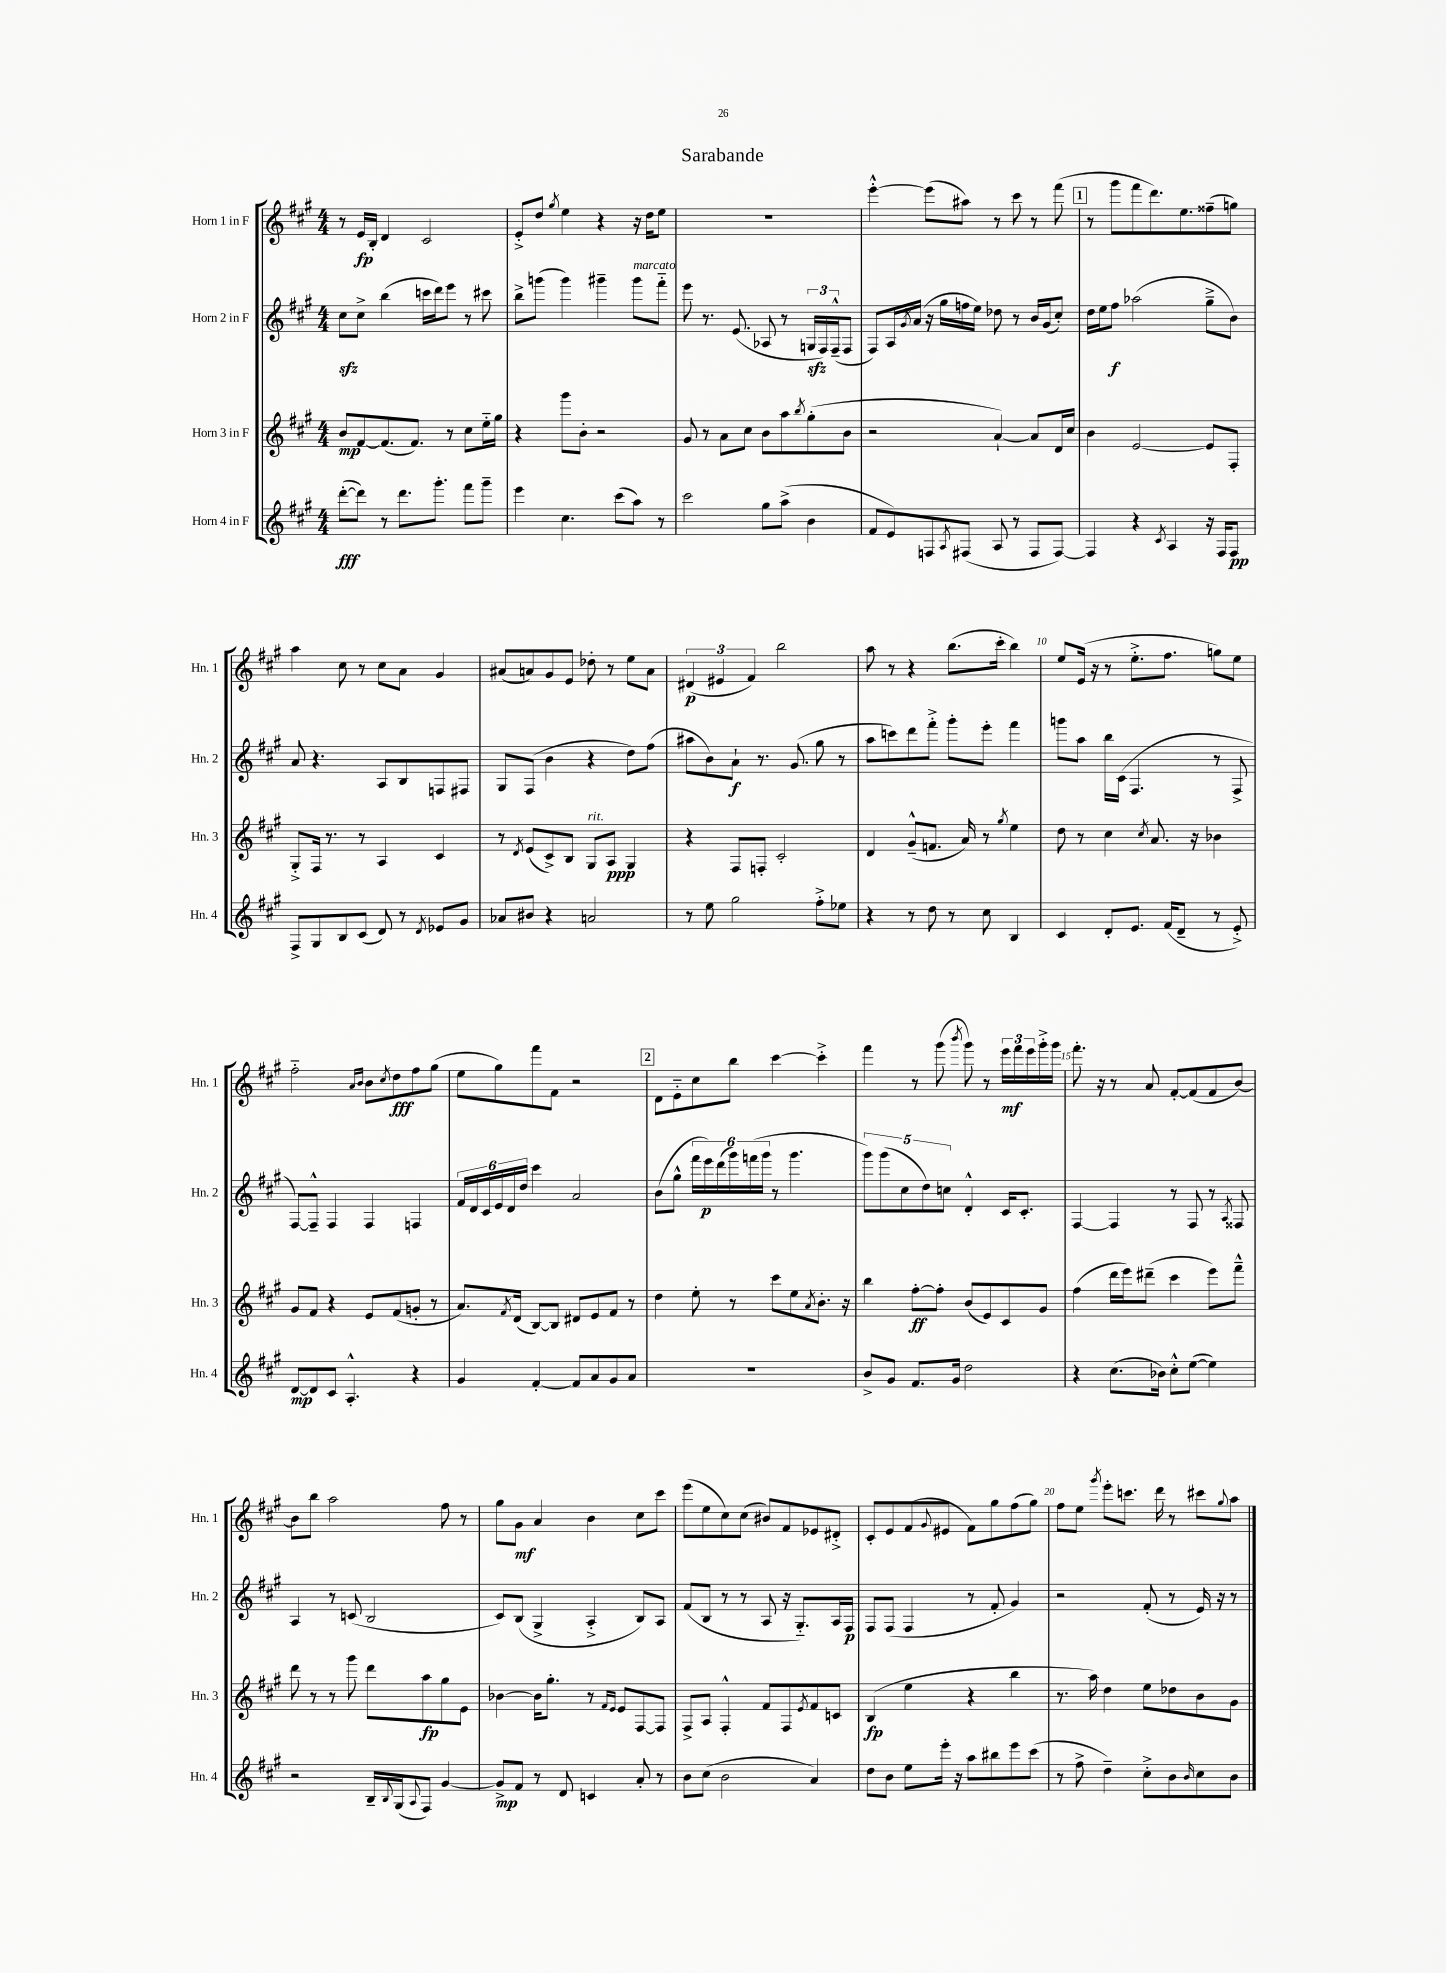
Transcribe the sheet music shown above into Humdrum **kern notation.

**kern	**dynam	**kern	**dynam	**kern	**dynam	**kern	**dynam
*part4	*part4	*part3	*part3	*part2	*part2	*part1	*part1
*staff4	*staff4	*staff3	*staff3	*staff2	*staff2	*staff1	*staff1
*I"Horn 4 in F	*	*I"Horn 3 in F	*	*I"Horn 2 in F	*	*I"Horn 1 in F	*
*I'Hn. 4	*	*I'Hn. 3	*	*I'Hn. 2	*	*I'Hn. 1	*
*clefG2	*	*clefG2	*	*clefG2	*	*clefG2	*
*k[f#c#g#]	*	*k[f#c#g#]	*	*k[f#c#g#]	*	*k[f#c#g#]	*
*M4/4	*	*M4/4	*	*M4/4	*	*M4/4	*
=1	=1	=1	=1	=1	=1	=1	=1
([8ddd'\L	fff	8b/L	mp	8cc#zz\L	.	8r	.
8ddd\J])	.	[8f#/	.	8cc#^\J	.	16e/LL	fp
.	.	.	.	.	.	16B'/JJ	.
8r	.	(8.f#/]	.	(4bb\	.	4d/	.
8.ddd\L	.	.	.	.	.	.	.
.	.	8.f#/J)	.	.	.	.	.
.	.	.	.	16cccn\LL	.	2c#/	.
8.ggg#'\J	.	.	.	16ddd\J)	.	.	.
.	.	8r	.	8eee\J	.	.	.
8fff#\L	.	8cc#\L	.	8r	.	.	.
8ggg#~\J	.	16ee\L	.	8ccc#X\	.	.	.
.	.	16gg#\JJ	.	.	.	.	.
=2	=2	=2	=2	=2	=2	=2	=2
4eee\	.	4r	.	8bb^\L	.	8e'^/L	.
.	.	.	.	(8gggn\J	.	8dd/J	.
.	.	.	.	.	.	8qgg#/	.
4.cc#\	.	8ggg#\L	.	4ggg\)	.	4ee\	.
.	.	8b'\J	.	.	.	.	.
.	.	2r	.	4ggg#X~\	.	4r	.
(8ccc#\L	.	.	.	.	.	.	.
!	!	!	!	!LO:TX:a:i:t=marcato	!	!	!
8aa\J)	.	.	.	8ggg#\L	.	16r	.
.	.	.	.	.	.	16dd\KL	.
8r	.	.	.	8fff#\J	.	8ee\J	.
=3	=3	=3	=3	=3	=3	=3	=3
2ccc#\	.	8g#/	.	8eee\	.	1r	.
.	.	8r	.	8.r	.	.	.
.	.	8a\L	.	.	.	.	.
.	.	.	.	(8.e/	.	.	.
.	.	8cc#\J	.	.	.	.	.
8gg#\L	.	8b\L	.	8A-X/	.	.	.
(8aa^\J	.	8aa\	.	8r	.	.	.
.	.	8qbb/	.	.	.	.	.
4b\	.	(8gg#'\	.	24Gnzz/LL	.	.	.
.	.	.	.	24F#/)	.	.	.
.	.	.	.	(24F#~^^/J	.	.	.
.	.	8b\J	.	8F#/J	.	.	.
=4	=4	=4	=4	=4	=4	=4	=4
8f#/L	.	2r	.	8F#/L)	.	[4eee'^^\	.
8e/)	.	.	.	16A/L	.	.	.
.	.	.	.	8qg#/	.	.	.
.	.	.	.	(16a/JJ	.	.	.
8Fn/	.	.	.	16r	.	(8eee\L]	.
.	.	.	.	16gg#\LL	.	.	.
8qA/	.	.	.	.	.	.	.
(8F#X/J	.	.	.	16ffn\	.	8aa#X\J)	.
.	.	.	.	16ee\JJ)	.	.	.
8A/	.	[4a`/)	.	8dd-X\	.	8r	.
8r	.	.	.	8r	.	8ccc#\	.
8F#/L	.	8a/L]	.	16b/LL	.	8r	.
.	.	.	.	(16g#/J	.	.	.
[8F#/J)	.	16d/L	.	8cc#'/J)	.	(8fff#\	.
.	.	16cc#/JJ	.	.	.	.	.
!!LO:REH:place=s1:t=1
=5	=5	=5	=5	=5	=5	=5	=5
4F#/]	.	4b\	.	16dd\LL	.	8r	.
.	.	.	.	16ee\J	.	.	.
.	.	.	.	8ff#\J	f	8ggg#\L	.
4r	.	[2e/	.	(2aa-X\	.	8fff#\	.
.	.	.	.	.	.	8.ddd\)	.
8qc#/	.	.	.	.	.	.	.
4A/	.	.	.	.	.	.	.
.	.	.	.	.	.	8.ee\	.
16r	.	8e/L]	.	8gg#~^\L	.	(8ff##X~\	.
16F#/KL	.	.	.	.	.	.	.
8F#/J	pp	8F#'/J	.	8b\J)	.	8ggn\J)	.
!!LO:LB:g=z
=6	=6	=6	=6	=6	=6	=6	=6
8F#^/L	.	8G#'^/L	.	8a/	.	4aa\	.
8G#/	.	16F#/Jk	.	4.r	.	.	.
.	.	8.r	.	.	.	.	.
8B/	.	.	.	.	.	8cc#\	.
(8c#/J	.	8r	.	.	.	8r	.
8d/)	.	4A/	.	8A/L	.	8cc#\L	.
8r	.	.	.	8B/	.	8a\J	.
8qd/	.	.	.	.	.	.	.
8e-X/L	.	4c#/	.	8Fn/	.	4g#/	.
8g#/J	.	.	.	8F#X/J	.	.	.
=7	=7	=7	=7	=7	=7	=7	=7
8a-X/L	.	8r	.	8G#/L	.	(8a#X/L	.
.	.	8qd/	.	.	.	.	.
8b#X/J	.	(8e/L	.	(8F#/J	.	8an/)	.
4r	.	8c#^/)	.	4b\	.	8g#/	.
.	.	8B/J	.	.	.	8e/J	.
!	!	!LO:TX:a:i:t=rit.	!	!	!	!	!
2an/	.	8G#/L	.	4r	.	8dd-X'\	.
.	.	8A/J	ppp	.	.	8r	.
.	.	4G#/	.	8dd\L)	.	8ee\L	.
.	.	.	.	(8ff#\J	.	8a\J	.
=8	=8	=8	=8	=8	=8	=8	=8
8r	.	4r	.	8aa#X\L	.	(6d#X/	p
8ee\	.	.	.	8b\)	.	.	.
.	.	.	.	.	.	6e#X/	.
2gg#\	.	8F#/L	.	8a`\J	f	.	.
.	.	.	.	.	.	6f#/)	.
.	.	8Fn'/J	.	8.r	.	.	.
.	.	2c#'/	.	.	.	2bb\	.
.	.	.	.	(8.g#/	.	.	.
8ff#'^\L	.	.	.	8gg#\	.	.	.
8ee-X\J	.	.	.	8r	.	.	.
=9	=9	=9	=9	=9	=9	=9	=9
4r	.	4d/	.	8aa\L	.	8aa\	.
.	.	.	.	8cccn\)	.	8r	.
8r	.	(8g#~^^/L	.	8ddd\	.	4r	.
8dd\	.	8.fn/J	.	8fff#'^\J	.	.	.
8r	.	.	.	8ggg#'\L	.	(8.bb\L	.
.	.	16a/)	.	.	.	.	.
8cc#\	.	8r	.	8eee'\J	.	.	.
.	.	.	.	.	.	16ccc#'\Jk	.
.	.	8qgg#/	.	.	.	.	.
4B/	.	4ee\	.	4fff#\	.	4bb\)	.
=10	=10	=10	=10	=10	=10	=10	=10
4c#/	.	8dd\	.	8gggn\L	.	8ee/L	.
.	.	8r	.	8aa\J	.	(16e/Jk	.
.	.	.	.	.	.	16r	.
8d'/L	.	4cc#\	.	16bb\LL	.	8r	.
.	.	.	.	(16c#\JJ	.	.	.
8.e/J	.	.	.	4.F#/	.	8.ee'^\L	.
.	.	8qcc#/	.	.	.	.	.
.	.	8.a/	.	.	.	.	.
(16f#/KL	.	.	.	.	.	8.ff#\J	.
8d~/J	.	.	.	.	.	.	.
.	.	16r	.	.	.	.	.
8r	.	4b-X\	.	8r	.	8ggn\L)	.
8e'^/)	.	.	.	8F#^/	.	8ee\J	.
!!LO:LB:g=z
=11	=11	=11	=11	=11	=11	=11	=11
[8d/L	mp	8g#/L	.	[8F#/L)	.	2ff#\	.
8d/]	.	8f#/J	.	8F#~^^/J]	.	.	.
8c#/J	.	4r	.	4F#/	.	.	.
4.A'^^/	.	.	.	.	.	.	.
.	.	.	.	.	.	16qqa/LL	.
.	.	.	.	.	.	16qqb/JJ	.
.	.	8e/L	.	4F#/	.	8b\L	.
.	.	.	.	.	.	8qcc#/	.
.	.	(8f#/	.	.	.	8dd\	fff
4r	.	8gn'/J	.	4Fn/	.	8ff#\	.
.	.	8r	.	.	.	(8gg#\J	.
=12	=12	=12	=12	=12	=12	=12	=12
4g#/	.	8.a/L)	.	24f#/LL	.	8ee\L	.
.	.	.	.	24d/	.	.	.
.	.	.	.	24c#/	.	.	.
.	.	.	.	24e/	.	8gg#\)	.
.	.	.	.	24d/	.	.	.
.	.	8qf#/	.	.	.	.	.
.	.	(16d/Jk	.	.	.	.	.
.	.	.	.	24dd/JJ	.	.	.
[4f#'/	.	[8B/L)	.	4ccc#\	.	8fff#\	.
.	.	8B/J]	.	.	.	8f#\J	.
8f#/L]	.	8d#X/L	.	2a/	.	2r	.
8a/	.	8e/	.	.	.	.	.
8g#/	.	8f#/J	.	.	.	.	.
8a/J	.	8r	.	.	.	.	.
!!LO:REH:place=s1:t=2
=13	=13	=13	=13	=13	=13	=13	=13
1r	.	4dd\	.	(8b\L	.	8d\L	.
.	.	.	.	8gg#^^\J	.	8e\	.
.	.	8ee'\	.	24fff#\LL	.	8cc#\	.
.	.	.	.	24eee\)	p	.	.
.	.	.	.	(24ddd\	.	.	.
.	.	8r	.	24ggg#\)	.	8bb\J	.
.	.	.	.	(24fffn\	.	.	.
.	.	.	.	24ggg#\JJ	.	.	.
.	.	8ccc#\L	.	8r	.	[4ccc#\	.
.	.	8ee\	.	4.ggg#\	.	.	.
.	.	8qa/	.	.	.	.	.
.	.	8.b'\J	.	.	.	4ccc#'^\]	.
.	.	16r	.	.	.	.	.
=14	=14	=14	=14	=14	=14	=14	=14
8b^/L	.	4bb\	.	10ggg#\L)	.	4fff#\	.
.	.	.	.	(10ggg#\	.	.	.
8g#/J	.	.	.	.	.	.	.
.	.	.	.	10cc#\	.	.	.
8.f#/L	.	[8ff#'\L	ff	.	.	8r	.
.	.	.	.	10dd\)	.	.	.
.	.	8ff#'\J]	.	.	.	(8ggg#\	.
.	.	.	.	10ccn\J	.	.	.
16g#/Jk	.	.	.	.	.	.	.
.	.	.	.	.	.	8qbbb/	.
2dd\	.	(8b/L	.	4d'^^/	.	8ggg#\)	.
.	.	8e/)	.	.	.	8r	.
.	.	8c#/	.	16c#/KL	.	24eee\LL	mf
.	.	.	.	.	.	24fff#\	.
.	.	.	.	8.c#'/J	.	.	.
.	.	.	.	.	.	24eee\	.
.	.	8g#/J	.	.	.	16ggg#'^\	.
.	.	.	.	.	.	16ggg#\JJ	.
=15	=15	=15	=15	=15	=15	=15	=15
4r	.	(4ff#\	.	[4F#/	.	8.fff#'\	.
.	.	.	.	.	.	16r	.
(8.cc#\L	.	16ddd\LL	.	4F#/]	.	8r	.
.	.	16eee\J)	.	.	.	.	.
.	.	(8ddd#X~\J	.	.	.	8a/	.
16b-X\Jk)	.	.	.	.	.	.	.
8cc#'^^\L	.	4ccc#\	.	8r	.	[8f#'/L	.
([8ee\J	.	.	.	8F#/	.	(8f#/]	.
4ee\])	.	8eee\L)	.	8r	.	8f#/	.
.	.	.	.	8qA/	.	.	.
.	.	8fff#~^^\J	.	8F##X/	.	[8b/J)	.
!!LO:LB:g=z
=16	=16	=16	=16	=16	=16	=16	=16
2r	.	8ddd\	.	4A/	.	8b\L]	.
.	.	8r	.	.	.	8bb\J	.
.	.	8r	.	8r	.	2aa\	.
.	.	8ggg#\	.	(8cn/	.	.	.
16B~/LL	.	8ddd\L	.	2B/	.	.	.
8qqB/	.	.	.	.	.	.	.
(16G#/J	.	.	.	.	.	.	.
8qqA/	.	.	.	.	.	.	.
8F#/J)	.	8aa\	fp	.	.	.	.
[4g#/	.	8gg#\	.	.	.	8ff#\	.
.	.	8e\J	.	.	.	8r	.
=17	=17	=17	=17	=17	=17	=17	=17
8g#^/L]	mp	[4b-X\	.	8c#/L)	.	8gg#\L	.
8f#/J	.	.	.	(8B/J	.	8g#\J	mf
8r	.	16b-\KL]	.	4G#^/	.	4a/	.
.	.	8.gg#'\J	.	.	.	.	.
8d/	.	.	.	.	.	.	.
4cn/	.	8r	.	4A'^/	.	4b\	.
.	.	16qqf#/LL	.	.	.	.	.
.	.	16qqe/JJ	.	.	.	.	.
.	.	8e/L	.	.	.	.	.
8a'/	.	[8F#/	.	8B/L)	.	8cc#\L	.
8r	.	8F#/J]	.	8A/J	.	8ccc#\J	.
=18	=18	=18	=18	=18	=18	=18	=18
8b\L	.	8F#^/L	.	(8f#/L	.	(8eee\L	.
(8cc#\J	.	8A/J	.	8B/J	.	8ee\	.
2b\	.	4F#'^^/	.	8r	.	8cc#\)	.
.	.	.	.	8r	.	(8cc#\J	.
.	.	8f#/L	.	8A/	.	8b#X/L)	.
.	.	8F#/	.	16r	.	8f#/	.
.	.	.	.	8.G#/L)	.	.	.
.	.	8qe/	.	.	.	.	.
4a/)	.	8f#/	.	.	.	8e-X/	.
.	.	8cn/J	.	16A/L	.	8d#X'^/J	.
.	.	.	.	16F#/JJ	p	.	.
=19	=19	=19	=19	=19	=19	=19	=19
8dd\L	.	(4B/	fp	8F#/L	.	8c#'/L	.
8b\J	.	.	.	(8F#/J	.	8e/	.
8ee\L	.	4ee\	.	4F#/	.	(8f#/	.
.	.	.	.	.	.	8qqg#/	.
16eee'\Jk	.	.	.	.	.	8e#X/J	.
16r	.	.	.	.	.	.	.
8aa\L	.	4r	.	8r	.	8f#\L)	.
8bb#X\	.	.	.	8f#'/	.	8gg#\	.
8eee\	.	4bb\	.	4g#/)	.	(8ff#\	.
(8ccc#\J	.	.	.	.	.	8gg#\J)	.
=20	=20	=20	=20	=20	=20	=20	=20
8r	.	8.r	.	2r	.	8ff#\L	.
8ff#^\	.	.	.	.	.	8ee\J	.
.	.	16aa\)	.	.	.	.	.
.	.	.	.	.	.	8qggg#/	.
4dd~\)	.	4dd\	.	.	.	8eee'\L	.
.	.	.	.	.	.	8.cccn\J	.
8cc#'^\L	.	8ee\L	.	(8f#'/	.	.	.
.	.	.	.	.	.	16ddd\	.
8b\	.	8dd-X\	.	8r	.	8r	.
16qqb/	.	.	.	.	.	.	.
8cc#\	.	8b\	.	16e/)	.	8ccc#X\L	.
.	.	.	.	16r	.	.	.
.	.	.	.	.	.	8qqgg#/	.
8b\J	.	8g#\J	.	8r	.	8aa\J	.
==	==	==	==	==	==	==	==
*-	*-	*-	*-	*-	*-	*-	*-
